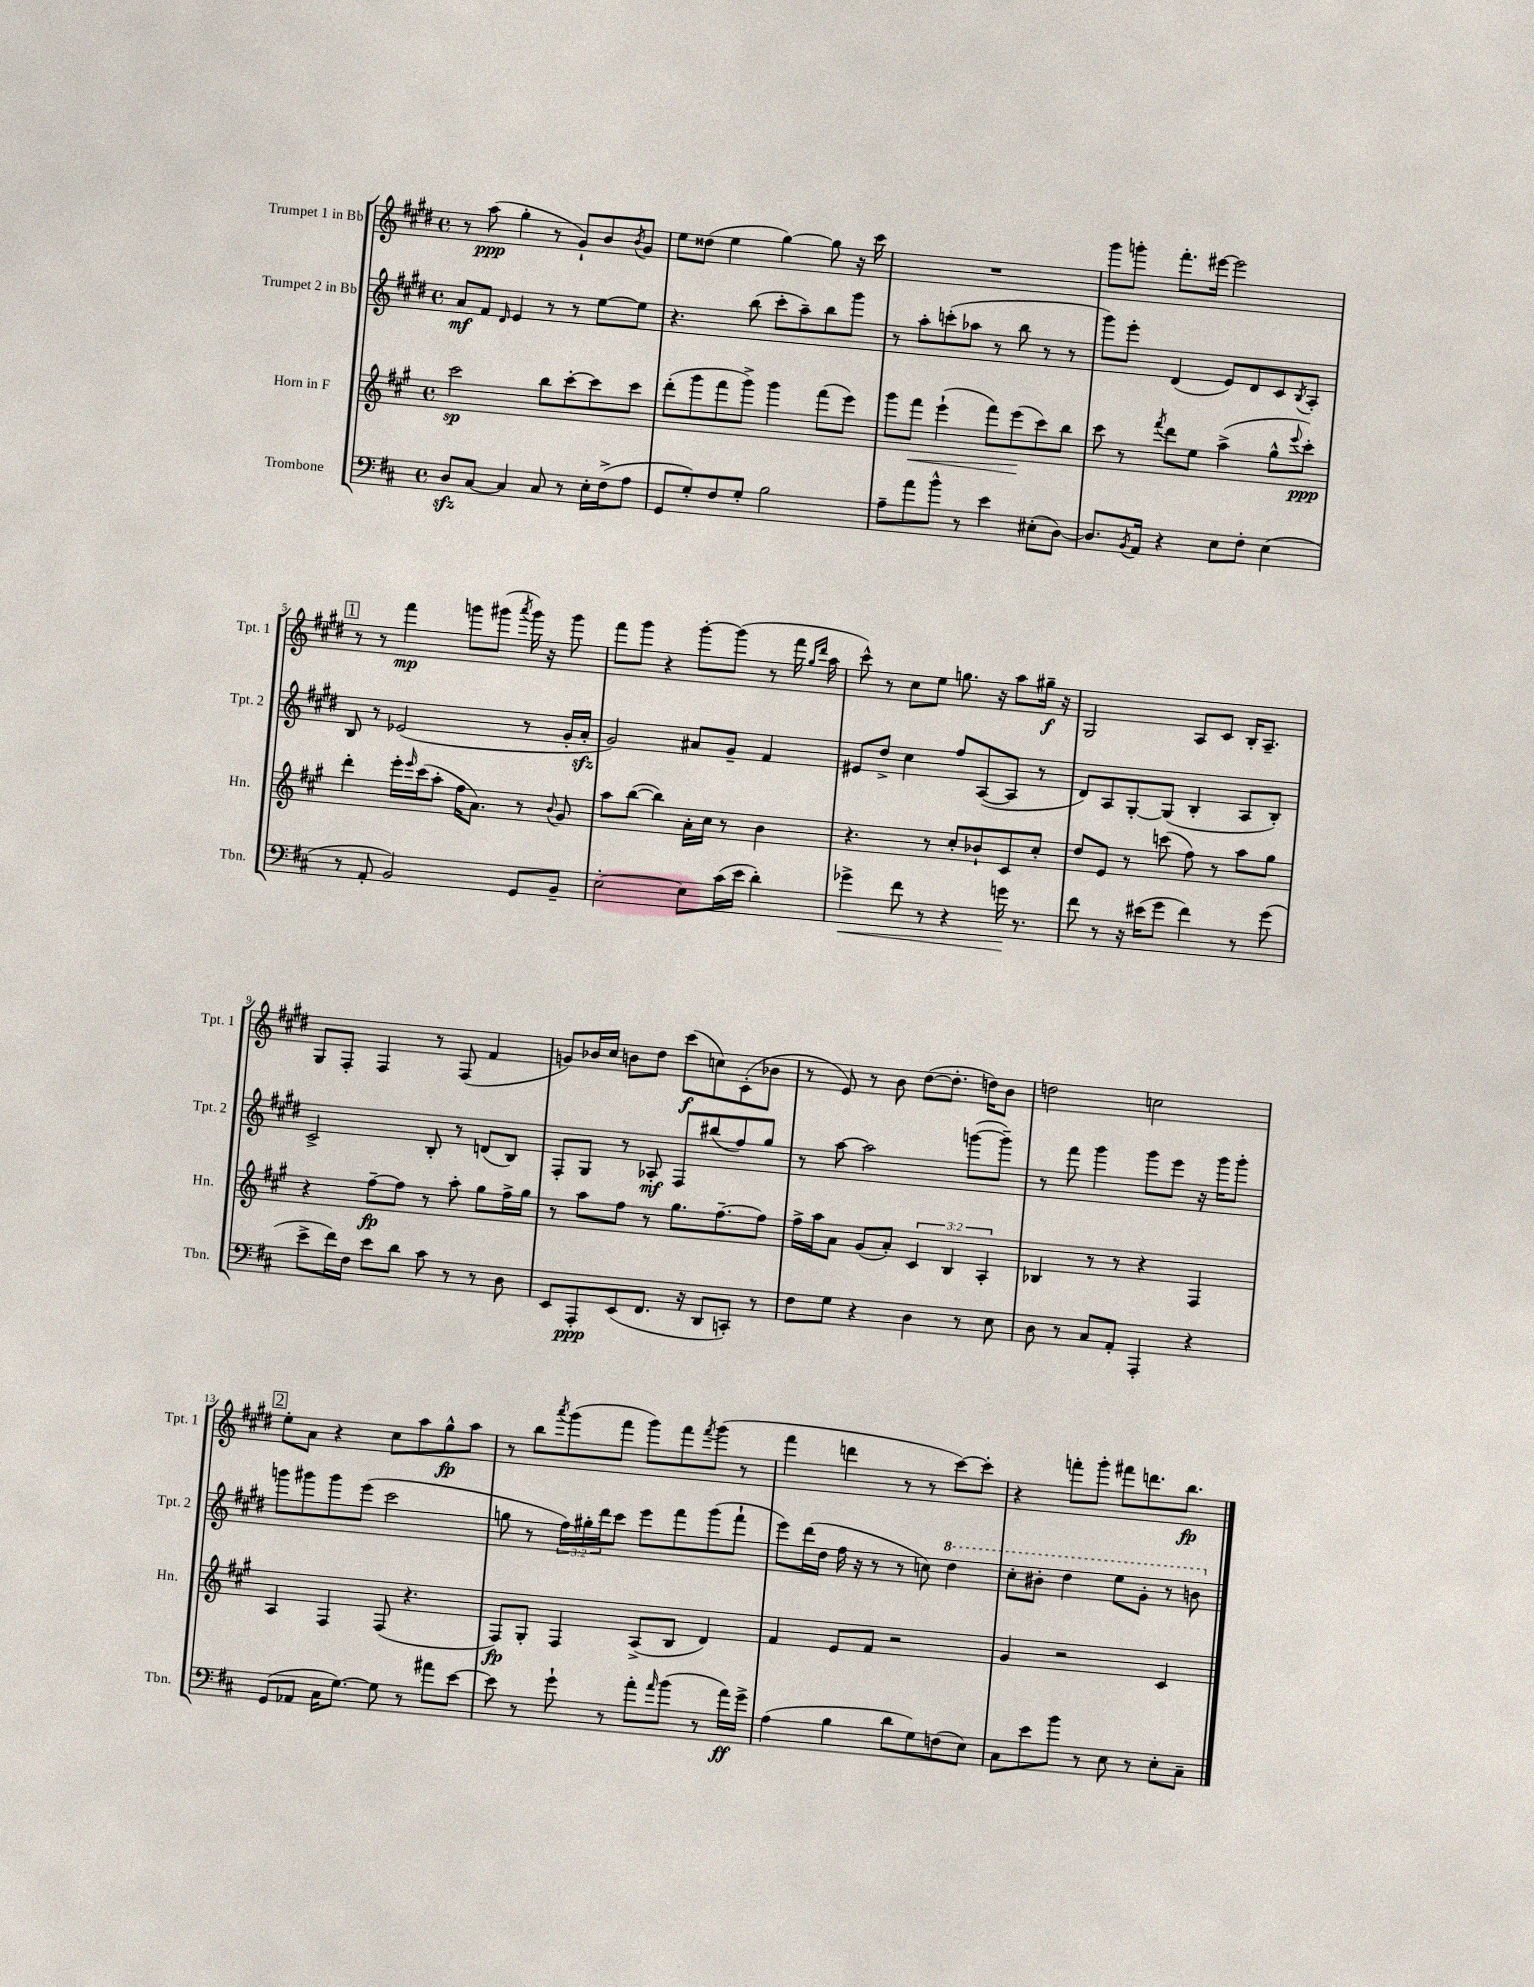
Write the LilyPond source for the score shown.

<<
\new StaffGroup <<
\new Staff = "s0" \with { instrumentName = "Trumpet 1 in Bb" shortInstrumentName = "Tpt. 1" } {
    \clef treble \key e \major \defaultTimeSignature \time 4/4
    r8 a''8\ppp( gis''4-. r8 gis'8-!) b'8 \acciaccatura { b'8 } gis'8 |
    e''8 disis''8( e''4 gis''4~) gis''8 r16 cis'''16 |
    R1 |
    gis'''8 g'''8-. fis'''8.-. eis'''16~ eis'''2 |
    \mark \markup { \box "1" } r8 r8 fis'''4\mp g'''8 gis'''8( \acciaccatura { a'''8 } gis'''16) r16 gis'''8 |
    fis'''8 gis'''8 r4 gis'''8~-. gis'''8( r8 fis'''16 \grace { gis''16 dis'''16 } a''16 |
    cis'''8-^) r8 cis''8 e''8 g''8. r16 a''8 gis''16--\f r16 |
    gis2 a8 cis'8 b16-. a8.-- |
    gis8 fis8-. fis4 r8 fis8( fis'4 |
    g'8) bes'16 cis''16 b'8 dis''8 cis'''8\f( c''8) cis'8-.( bes'8 |
    r8 e'8) r8 b'8 dis''8~( dis''8.-. d''16) b'8 |
    d''2 c''2 |
    \mark \markup { \box "2" } e''8-. a'8 r4 cis''8 a''8 gis''8-^\fp a''8 |
    r8 b''8 \acciaccatura { a'''8 } gis'''8( fis'''8 gis'''8) fis'''8 \acciaccatura { fis'''8 } gis'''8( r8 |
    fis'''4 d'''4 r8 r8 cis'''8~) cis'''8-. |
    r4 f'''8-. gis'''8-. fis'''8 d'''8. b''8.\fp \bar "|." |
}
\new Staff = "s1" \with { instrumentName = "Trumpet 2 in Bb" shortInstrumentName = "Tpt. 2" } {
    \clef treble \key e \major \defaultTimeSignature \time 4/4 \override Staff.TupletNumber.text = #tuplet-number::calc-fraction-text
    a'8\mf fis'8 \grace { dis'16 } e'4 r8 r8 e''8~ e''8 |
    r4. b''8( cis'''8-. a''8--) b''8 gis'''8 |
    r8 a''8-. c'''8-.( aes''8 r8 b''8 r8 r8 |
    gis'''8) e'''8-. dis'4( e'8) dis'8 cis'8 \acciaccatura { b8 } a8-. |
    \mark \markup { \box "1" } b8 r8 ees'2( r8 gis'16-. a'16-.\sfz |
    gis'2) ais'8 gis'8-- fis'4 |
    eis'8 dis''8-> cis''4 fis''8 a8~( a8 r8 |
    dis'8) a8 gis8~-. gis8( b4-. a8 b8-.) |
    cis'2-> b8-. r8 d'8( b8) |
    fis8-. gis8 r8 aes8-.\mf fis8 bis''8( fis''8) gis''8 |
    r8 a''8~ a''2 g'''8~( g'''8--) |
    r8 fis'''8 gis'''4 gis'''8 e'''8 r16 gis'''16 gis'''8-. |
    \mark \markup { \box "2" } g'''8 gis'''8 gis'''8 e'''8( cis'''2 |
    g''8 r8 \tuplet 3/2 { fis''16) gis''16-. dis'''16 } cis'''8 e'''8 fis'''8 gis'''8( fis'''8-! |
    e'''8) dis'''16( dis''16 fis''16 r16 r8 r8 c''8) \ottava #1 dis'''4 |
    cis'''8-. bis''8-. dis'''4 e'''8 gis''8-. r8 b''8 \ottava #0 \bar "|." |
}
\new Staff = "s2" \with { instrumentName = "Horn in F" shortInstrumentName = "Hn." } {
    \clef treble \key a \major \defaultTimeSignature \time 4/4 \override Staff.TupletNumber.text = #tuplet-number::calc-fraction-text
    cis'''2\sp b''8 cis'''8~-. cis'''8 cis'''8 |
    d'''8-.( gis'''8 fis'''8 gis'''8->) gis'''4 fis'''8( e'''8) |
    gis'''8 fis'''8\< e'''4-!( fis'''8) e'''8\!( cis'''8) b''8 |
    cis'''8 r8 \acciaccatura { fis'''8 } d'''8 e''8 a''4->( gis''8-^ \appoggiatura { e'''8 } cis'''8-.\ppp) |
    \mark \markup { \box "1" } d'''4-. e'''16-. \grace { e'''16 } cis'''16( a''8-. fis''16 a'8.) r8 \appoggiatura { b'8 } gis'8 |
    a''8 b''8~( b''4) a'16-. cis''16 r8 b'4 |
    r4. r8 cis''8-. bes'8-! cis'8 cis''8-. |
    d''8 e'8 r8 c'''8( fis''8) r8 a''8 gis''8 |
    r4 fis''8~--\fp fis''8 r8 a''8-. gis''8 fis''16-> gis''16 |
    r8 a''8 fis''8 r8 gis''8. fis''8.~-- fis''8 |
    fis''16-> a''16 a'8 gis'8( a'8-.) \tuplet 3/2 { cis'4 b4 a4-. } |
    bes4 r8 r8 r4 fis4 |
    \mark \markup { \box "2" } a4 fis4 fis8( r4. |
    fis8\fp) gis8-. fis4 a8->( b8 d'4) |
    fis'4 e'8 fis'8 r2 |
    gis'4 r2 cis'4 \bar "|." |
}
\new Staff = "s3" \with { instrumentName = "Trombone" shortInstrumentName = "Tbn." } {
    \clef bass \key d \major \defaultTimeSignature \time 4/4
    d8\sfz cis8~ cis4 cis8 r8 e16-. fis16->( a8 |
    g,8 g8-.) fis8 g8-. b2 |
    a8-- a'8 b'8-^ r8 e'4 eis8-.( d8~) |
    d8. \acciaccatura { b,8 } a,16 r4 e8 fis8-. e4( |
    \mark \markup { \box "1" } r8 a,8-. b,2) g,8 b,8-- |
    e2~-. e8 cis'16( e'16 d'4-.) |
    ges'4->\< fis'8 r8 r4 g'16\! r8. |
    fis'8 r8 r16 eis'16( g'8 fis'4) r8 g'8( |
    e'8-> fis'16) fis16 e'8 d'8 cis'8 r8 r8 d8 |
    e,8 a,,8-.\ppp e,8( fis,8. r16 d,8 c,8-.) r8 |
    fis8 g8 r4 d4 r8 e8 |
    d8 r8 cis8 a,8-. a,,4-. r4 |
    \mark \markup { \box "2" } g,8( aes,8 cis16 g8.~) g8 r8 ais'8 e'8~ |
    e'8 r8 g'8-! r8 a'8-. \grace { a'16 } b'8( r8 a'16\ff) g'16-> |
    a4( b4 d'8 g8) f8( e8) |
    cis8 e'8 b'8 r8 e8 r8 e8-. cis8-- \bar "|." |
}
>>
>>
